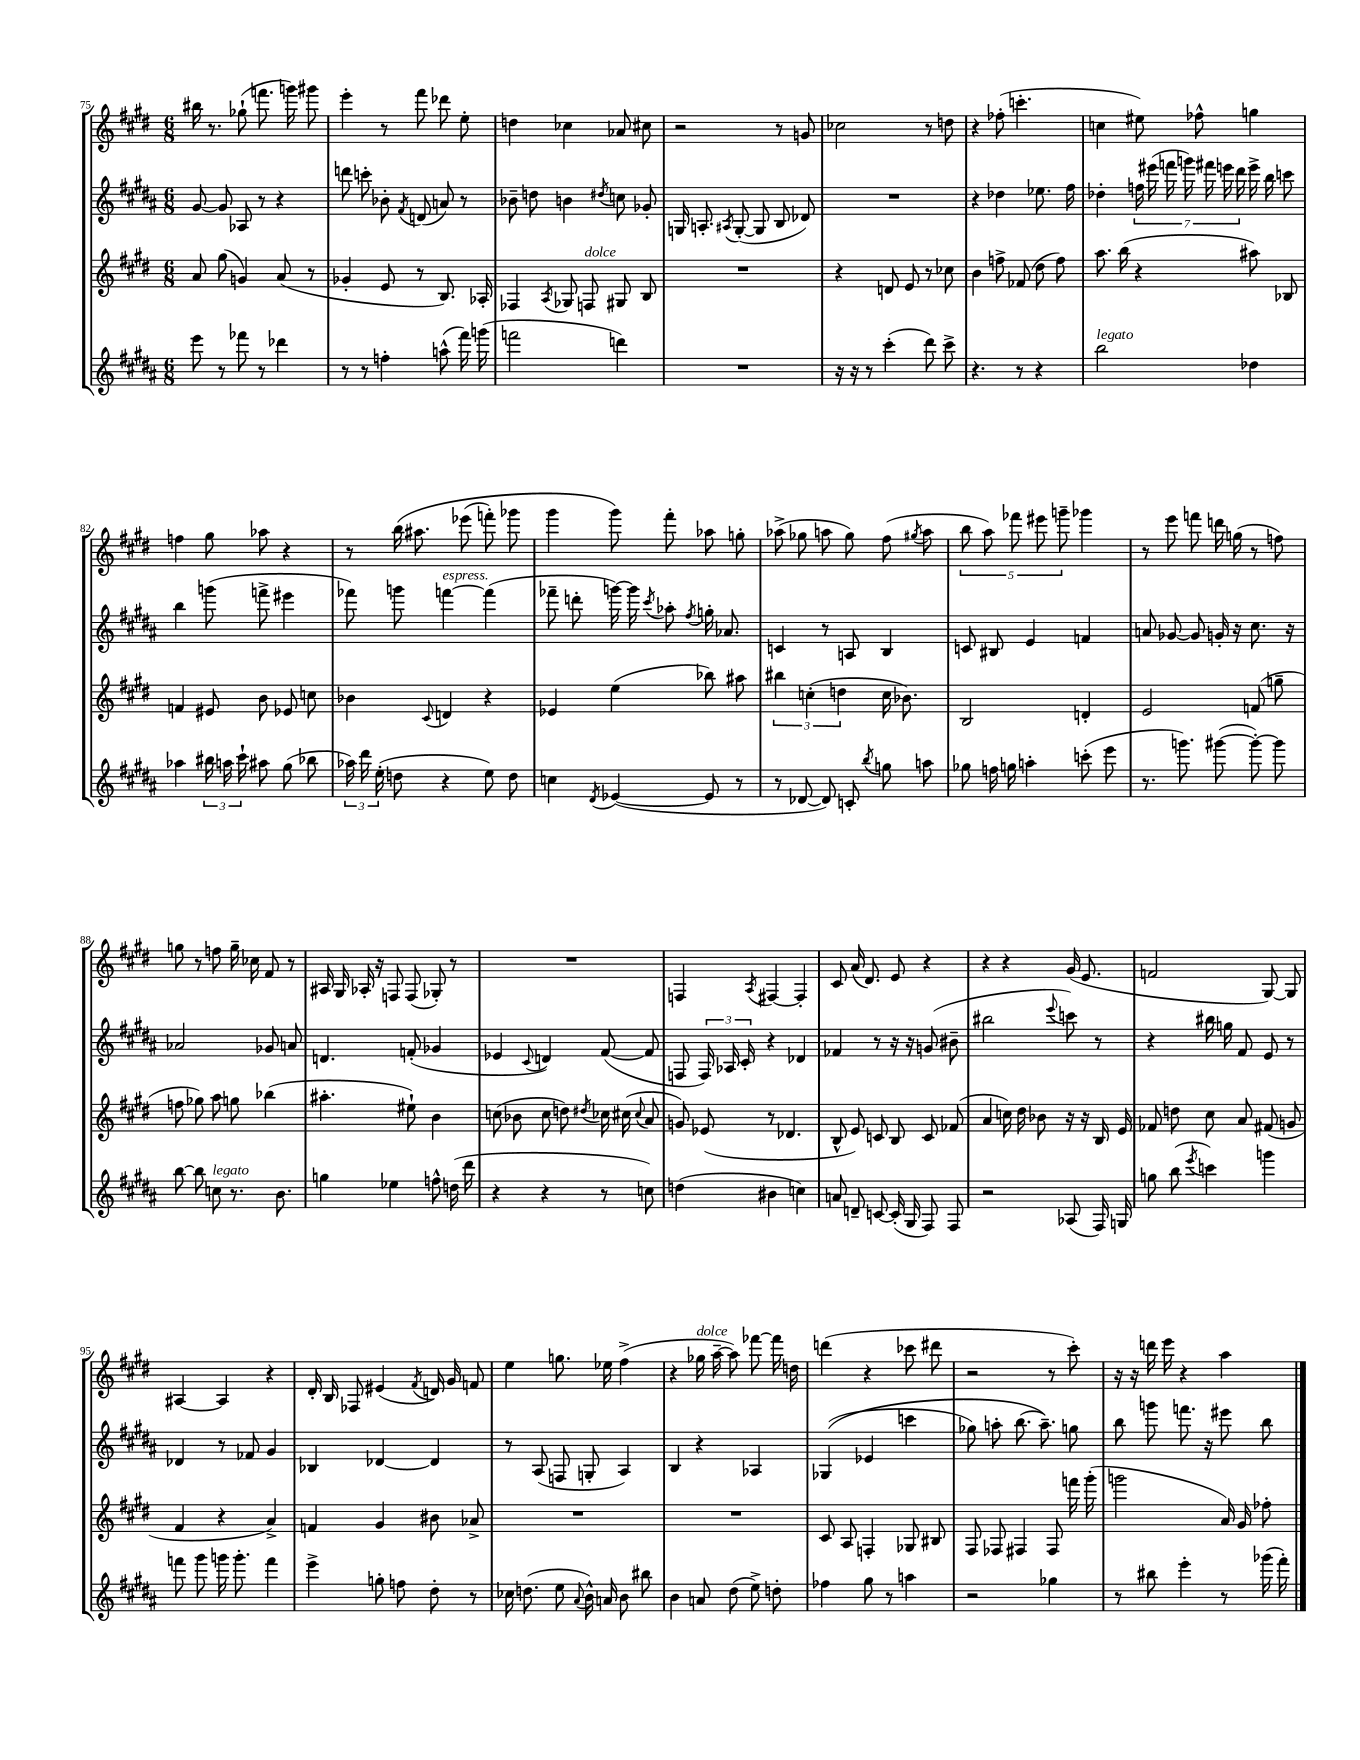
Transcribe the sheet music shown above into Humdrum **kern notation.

**kern	**kern	**kern	**kern
*staff4	*staff3	*staff2	*staff1
*clefG2	*clefG2	*clefG2	*clefG2
*k[f#c#g#d#a#]	*k[f#c#g#d#]	*k[f#c#g#d#a#]	*k[f#c#g#d#]
*M6/8	*M6/8	*M6/8	*M6/8
8eee	8a	[8g#	16bb#
.	.	.	8.r
8r	(8gg#	8g#]	.
8fff-	4g)	8A-	(8gg-`
8r	.	8r	8.fff
4ddd-	(8a	4r	.
.	.	.	16ggg)
.	8r	.	8ggg#
=	=	=	=
8r	4g-'	8ddd	4eee'
8r	.	8ccc'	.
4ff'	8e	8b-'	8r
.	.	8qf#	.
.	8r	(8d	8fff#
(8aa^^	8.B)	8a)	8ddd-
16fff#)	.	8r	8ee'
(16ggg	16A-'	.	.
=	=	=	=
2fff	4F-	8b-~	4dd
.	.	8dd	.
.	8qA	.	.
.	8G-	4b	4cc-
.	8F	.	.
.	.	8qdd#	.
4ddd)	8G#	8cc	8a-
.	8B	8g-'	8cc#
=	=	=	=
2.r	2.r	16G	2r
.	.	8.A'	.
.	.	8qA#	.
.	.	([8G'	.
.	.	8G]	.
.	.	8B	8r
.	.	8d-)	8g
=	=	=	=
16r	4r	2.r	2cc-
16r	.	.	.
8r	.	.	.
(4ccc#'	8d	.	.
.	8e	.	.
8ddd#)	8r	.	8r
8ccc#^	8cc-	.	8dd
=	=	=	=
4.r	4b	4r	4r
.	8ff^	4dd-	(8ff-'
8r	(8f-	.	4.ccc'
4r	8dd#	8.ee-	.
.	8ff)	.	.
.	.	16ff#	.
=	=	=	=
2bb	8.aa	4dd-'	4cc
.	(16bb	.	.
.	4r	28ff	8ee#)
.	.	(28eee#	.
.	.	28fff	.
.	.	28ggg)	.
.	.	.	8ff-^^
.	.	28fff#	.
.	.	28eee	.
.	.	28ddd#	.
4dd-	8aa#)	16eee^	4gg
.	.	16bb	.
.	8B-	8ccc	.
=	=	=	=
4aa-	4f	4bb	4ff
24bb#	8e#	(8ggg	8gg#
24aa	.	.	.
24ccc#`	.	.	.
8aa#	8b	8fff^	8aa-
(8gg#	8e-	4eee#	4r
8bb-	8cc	.	.
=	=	=	=
24aa-)	4b-	8fff-)	8r
24ddd#	.	.	.
(24ee'	.	.	.
8dd	.	8ggg	&(16bb
.	.	.	8.aa#
.	8qqc#	.	.
4r	4d	[4fff	.
.	.	.	(8eee-
8ee)	4r	(4fff]	8fff')
8dd	.	.	8ggg-
=	=	=	=
4cc	4e-	8fff-~	4ggg#
.	.	8ddd'	.
8qd#	.	.	.
([4e-	(4ee	[16ggg)	8ggg#&)
.	.	16ggg]	.
.	.	8qccc#	.
.	.	8aa-'	8fff#'
.	.	8qff#	.
8e-]	8bb-)	16gg'	8aa-
.	.	8.a-	.
8r	8aa#	.	8gg'
=	=	=	=
8r	6bb#	4c	(8aa-^
[8d-	.	.	8gg-
.	(6cc'	.	.
8d-])	.	8r	8aa
.	6dd	.	.
8c'	.	8A	8gg-)
8qbb	.	.	.
8gg	16cc	4B	(8ff#
.	8.b-)	.	.
.	.	.	8qgg#
8aa	.	.	8aa
=	=	=	=
8gg-	2B	8c	10bb
.	.	.	10aa)
16ff	.	8B#	.
16gg	.	.	.
.	.	.	10fff-
4aa'	.	4e	.
.	.	.	10eee#
.	.	.	10ggg~
(8ccc'	4d'	4f	4ggg-
8eee	.	.	.
=	=	=	=
8.r	2e	8a	8r
.	.	[8g-	8eee
8.ggg)	.	.	.
.	.	8g-]	8fff
([8ggg#	.	16g'	16ddd
.	.	16r	(16gg
8ggg#'_)	(8f	8.cc#	8r
8ggg#]	8gg~	.	8ff)
.	.	16r	.
=	=	=	=
[8bb	8ff	2a-	8gg
8bb]	8gg-)	.	8r
8cc	8aa	.	8ff
8.r	8gg	.	16gg~
.	.	.	16cc-
.	(4bb-	8g-	8f#
8.b	.	.	.
.	.	8a	8r
=	=	=	=
4gg	4.aa#'	4.d	16A#
.	.	.	16G#
.	.	.	16A-'
.	.	.	16r
4ee-	.	.	8F
.	8ee#`)	(8f'	(8F
8ff^^	4b	4g-	8G-')
(16dd	.	.	8r
16ddd#	.	.	.
=	=	=	=
4r	(8cc	4e-	2.r
.	8b-	.	.
.	.	8qqc#	.
4r	8cc	4d)	.
.	8dd)	.	.
.	8qdd#	.	.
8r	16cc-	([8f#	.
.	(16cc#	.	.
.	8qqcc#	.	.
8cc)	8a	8f#]	.
=	=	=	=
(4dd	8g)	8F	4F
.	(8e-	24F)	.
.	.	24A-	.
.	.	24c#'	.
.	.	.	8qA
4b#	8r	4r	[4F#
.	4.d-	.	.
4cc)	.	4d-	4F#']
=	=	=	=
8a	8B^^	4f-	8c#
8d~	8e)	.	(16a
.	.	.	8.d#)
[8c	8c	8r	.
(16c']	8B	16r	8e
16G#	.	16r	.
8F#)	8c	(8g	4r
8F#	(8f-	8b#~	.
=	=	=	=
2r	4a	2bb#	4r
.	16cc)	.	4r
.	16dd#	.	.
.	8b-	.	.
.	.	8qqeee	.
(8A-	16r	8ccc)	(16g#
.	16r	.	8.e
16F#)	16B	8r	.
16G	16e	.	.
=	=	=	=
8gg	8f-	4r	2f
(8bb	8dd	.	.
8qeee	.	.	.
4ccc)	8cc#	16bb#	.
.	.	16gg	.
.	8a	8f#	.
4ggg	(8f#	8e	[8G#)
.	8g	8r	8G#]
=	=	=	=
8fff	4f#	4d-	[4A#
8ggg#	.	.	.
16ggg	4r	8r	4A#]
8.ggg'	.	.	.
.	.	8f-	.
4fff	4a^)	4g#	4r
=	=	=	=
4eee^	4f	4B-	16d#'
.	.	.	16B
.	.	.	8F-
8gg'	4g#	[4d-	(4e#
8ff	.	.	.
.	.	.	8qf#
8dd#'	8b#	4d-]	16d)
.	.	.	16g#
8r	8a-^	.	8f
=	=	=	=
16cc-	2.r	8r	4ee
(8.dd	.	.	.
.	.	(8A#	.
8ee	.	8F	8.gg
8qqa#	.	.	.
16b^^)	.	8G'	.
16a	.	.	16ee-
8b	.	4A#)	(4ff#^
8bb#	.	.	.
=	=	=	=
4b	2.r	4B	4r
8a	.	4r	16gg-
.	.	.	[16aa~
(8dd#	.	.	8aa])
8ee^)	.	4A-	[8fff-
8dd'	.	.	16fff-]
.	.	.	16dd
=	=	=	=
4ff-	8c#	&((4G-	(4ddd
.	8A	.	.
8gg#	4F'	4e-	4r
8r	.	.	.
4aa	8G-	4ccc	8ccc-
.	8B#	.	8ddd#
=	=	=	=
2r	8F#	8gg-)	2r
.	8F-	8aa'	.
.	4F#	(8.bb	.
.	.	8.aa~)&)	.
4gg-	8F#	.	8r
.	16fff	8gg	8ccc#')
.	(16ggg#'	.	.
=	=	=	=
8r	2ggg	8bb	16r
.	.	.	16r
8bb#	.	8ggg	16ddd
.	.	.	16eee
4eee'	.	8.fff	4r
.	.	16r	.
8r	16a)	8eee#	4aa
.	16g#	.	.
(16ggg-	8ff-'	8bb	.
16fff#')	.	.	.
==	==	==	==
*-	*-	*-	*-
